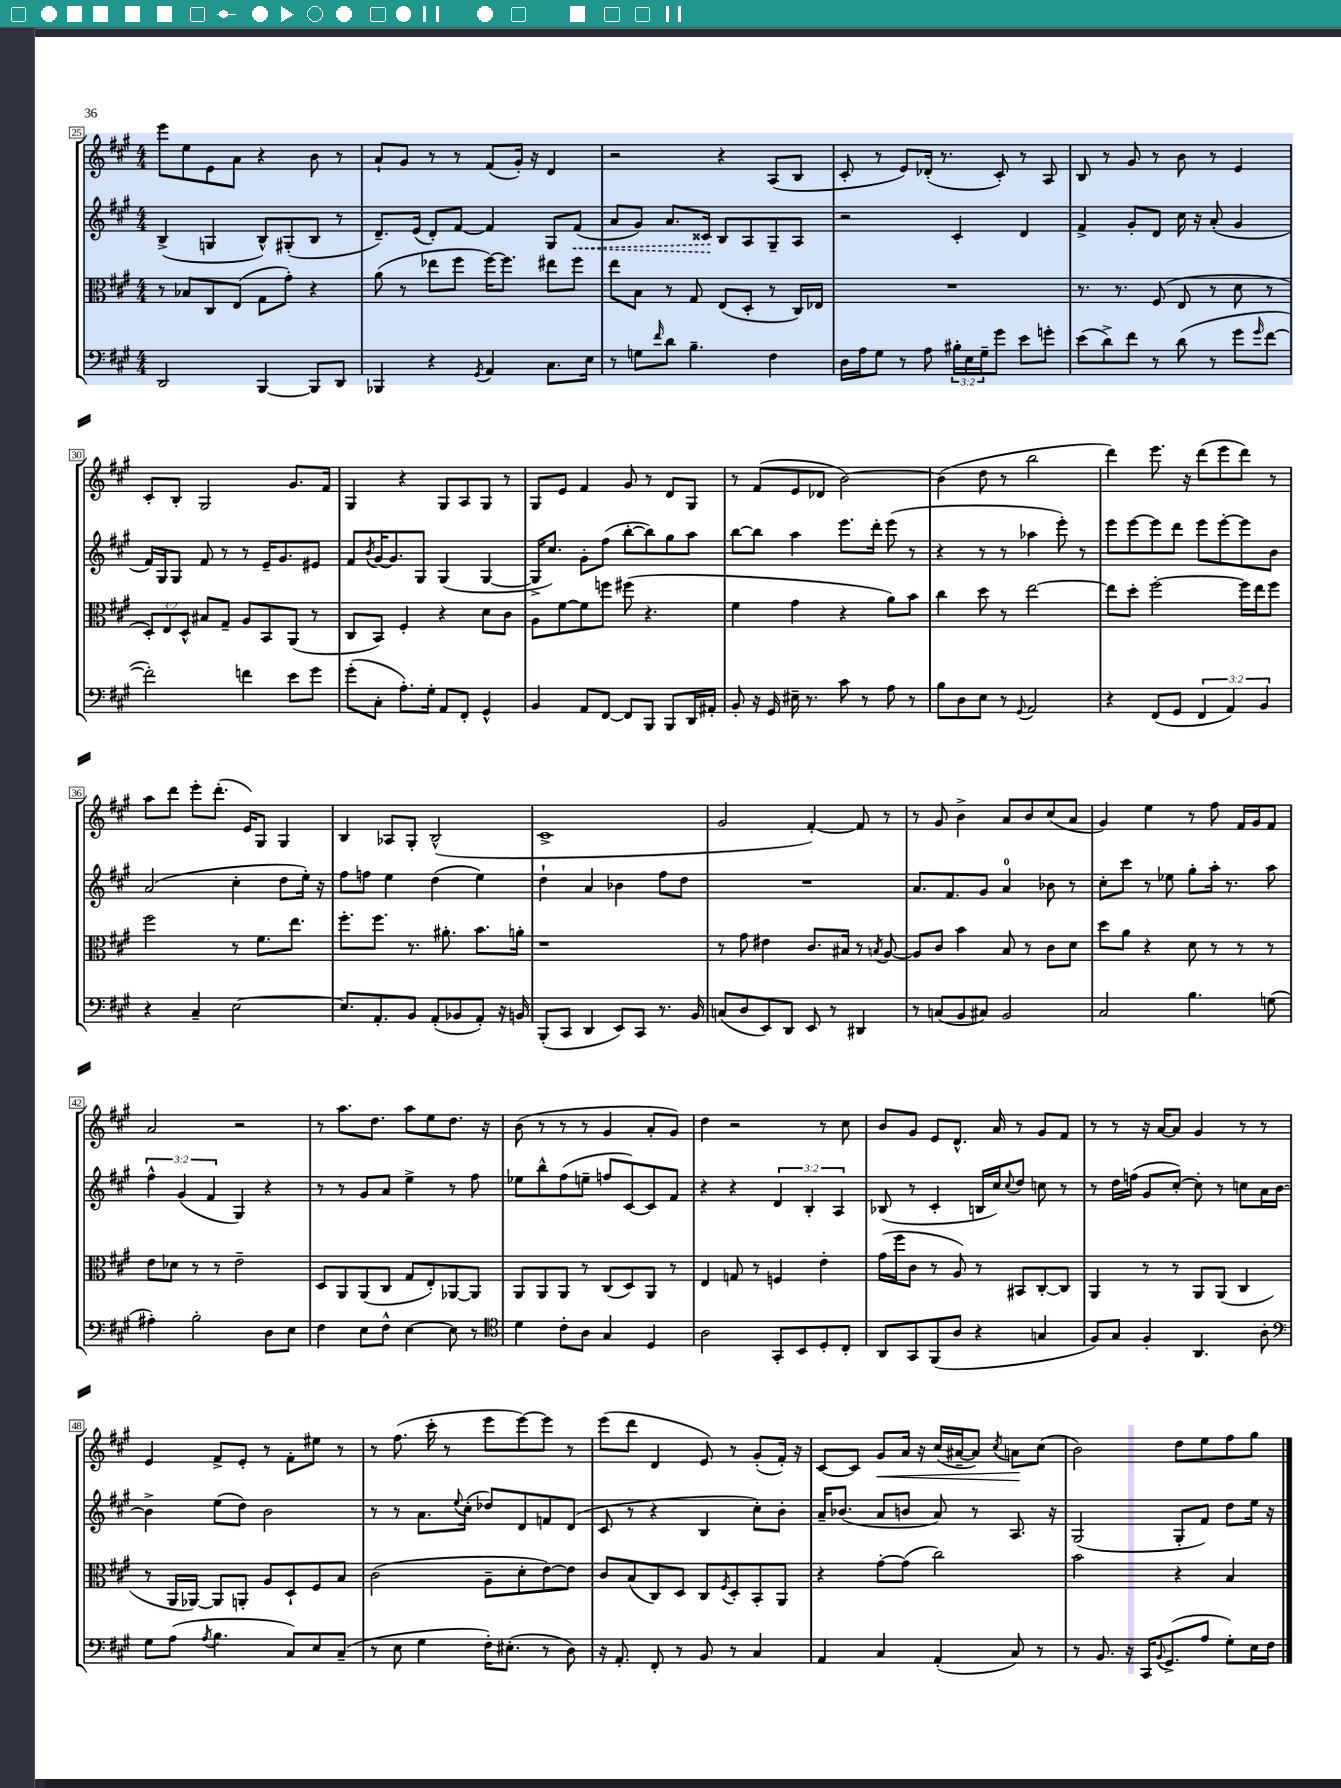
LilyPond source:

<<
\new StaffGroup <<
\new Staff = "s0" {
    \clef treble \key a \major \numericTimeSignature \time 4/4
    e'''8 e''8 e'8 a'8 r4 b'8 r8 |
    a'8-! gis'8 r8 r8 fis'8( gis'16-.) r16 d'4 |
    r2 r4 a8( b8 |
    cis'8-. r8 e'8) des'16-.( r8. cis'8-.) r8 a8 |
    b8 r8 gis'8 r8 b'8 r8 e'4 |
    cis'8-. b8-. gis2 gis'8. fis'16 |
    gis4 r4 gis8 a8 gis8 r8 |
    gis8 e'8 fis'4 gis'8 r8 d'8 gis8 |
    r8 fis'8( e'8 des'8 b'2~) |
    b'4( d''8 r8 b''2 |
    d'''4) e'''8. r16 d'''8( e'''8 d'''8) r8 |
    a''8 d'''8 e'''8-. d'''8.-.( e'16) gis8 gis4 |
    b4 aes8 gis8-. b2-^( |
    cis'1-> |
    gis'2 fis'4~-.) fis'8 r8 |
    r8 gis'8 b'4-> a'8 b'8 cis''8( a'8 |
    gis'4) e''4 r8 fis''8 fis'16 gis'16 fis'8 |
    a'2 r2 |
    r8 a''8. d''8. a''8 e''8 d''8. r16 |
    b'8( r8 r8 r8 gis'4 a'8-. gis'8) |
    d''4 r2 r8 cis''8 |
    b'8 gis'8 e'8 d'8.-^ a'16 r8 gis'8 fis'8 |
    r8 r8 r16 a'16~ a'8 gis'4 r8 r8 |
    e'4 fis'8-> e'8-. r8 fis'8-. eis''8 r8 |
    r8 fis''8.( cis'''16-. r8 e'''8 e'''8~) e'''8 r8 |
    e'''8( d'''8 d'4 e'8) r8 gis'8-.( fis'16-.) r16 |
    cis'8~ cis'8 gis'8\< a'16 r16 cis''16( ais'16~-- ais'8) \acciaccatura { cis''8 } a'8\! cis''8( |
    b'2) d''8 e''8 fis''8 gis''8 \bar "|." |
}
\new Staff = "s1" {
    \clef treble \key a \major \numericTimeSignature \time 4/4 \override Staff.TupletNumber.text = #tuplet-number::calc-fraction-text
    b4->( g4 b8-^) gis8-.( b8 r8 |
    d'8.--) e'16( d'8-.) fis'8~ fis'4 gis8 \once \override Hairpin.style = #'dashed-line fis'8\<( |
    a'8 gis'8) a'8. cisis'16\! b8 a8 gis8-- a8 |
    r2 cis'4-. d'4 |
    fis'4-> gis'8-. d'8 cis''16 r16 a'8-.( gis'4 |
    fis'16) gis16 gis8 fis'8 r8 r8 e'16-- gis'8. eis'8 |
    fis'8 \acciaccatura { b'8 } gis'16~ gis'8. gis8 gis4( gis4~ |
    gis16-> cis''8.) gis'8-. fis''8( b''8~-. b''8) gis''8 a''8 |
    b''8~ b''8 a''4 e'''8. d'''16-. e'''8( r8 |
    r4 r8 r8 aes''4 e'''8-.) r8 |
    e'''8 e'''8~ e'''8 d'''8 e'''8 e'''8~-. e'''8 b'8 |
    a'2( cis''4-. d''8 e''16-.) r16 |
    fis''8 f''8 e''4 d''4( e''4) |
    d''4-! a'4 bes'4 fis''8 d''8 |
    R1 |
    a'8. fis'8. gis'8 a'4-0 bes'8 r8 |
    cis''8-. cis'''8 r8 ees''8 gis''8-. a''16-. r8. a''8 |
    \tuplet 3/2 { fis''4-^ gis'4( fis'4 } gis4) r4 |
    r8 r8 gis'8 a'8 e''4-> r8 fis''8 |
    ees''8 b''8-^ fis''8( e''8-- f''8 cis'8~) cis'8 fis'8 |
    r4 r4 \tuplet 3/2 { d'4 b4-. a4 } |
    bes8( r8 cis'4-. b16 cis''16) \appoggiatura { cis''8 } d''8 c''8 r8 |
    r8 d''16 f''16( gis'8 cis''8~-.) cis''8-. r8 c''8 a'16 b'16~ |
    b'4-> e''8( d''8) b'2 |
    r8 r8 a'8. \appoggiatura { e''8 } cis''16-.( des''8) d'8 f'8 d'8( |
    cis'8 r8 r4 b4 cis''8-.) b'8-. |
    a'16-- bes'8.( a'8 b'8 a'8) r8 a8. r16 |
    gis2( gis8-. fis'8) d''8 e''16 r16 \bar "|." |
}
\new Staff = "s2" {
    \clef alto \key a \major \numericTimeSignature \time 4/4 \override Staff.TupletNumber.text = #tuplet-number::calc-fraction-text
    r8 bes8 cis8 e8( gis8 gis'8-.) r4 |
    a'8( r8 ees''8 fis''8 fis''16~) fis''8. eis''8 fis''8 |
    e''8 b8 r8 gis8 e8( d8-. r8 cis16) ees16 |
    R1 |
    r8. r8. fis8( e8 r8 d'8 r8 |
    \tuplet 3/2 { d8-.) e8 d8-^ } bis8 gis8-- a8 b,8 a,8( r8 |
    cis8 b,8) fis4-. r4 d'8 cis'8 |
    a8 fis'8~ fis'8 f''8 fis''8( r4. |
    fis'4 gis'4 r4 a'8) b'8 |
    cis''4 d''8 r8 e''2~ |
    e''8 d''8-. fis''2~-. fis''16 e''16 fis''8 |
    fis''2 r8 fis'8. e''8. |
    fis''8.-. fis''8. r8. ais'8.-. b'8. a'16-. |
    r1 |
    r8 gis'8 eis'4 cis'8. bis16 r8 \acciaccatura { b8 } a8~ |
    a8 cis'8 b'4 b8 r8 cis'8 d'8 |
    d''8 a'8 r4 d'8 r8 r8 r8 |
    e'8 des'8 r8 r8 e'2-- |
    d8 a,8 a,8( cis8 gis8 e8-.) aes,8~ aes,8 |
    a,8 a,8 a,8 r8 cis8( d8) a,8 r8 |
    e4 g8 r8 f4 e'4-. |
    gis'16( fis''16 cis'8 r8 a8) r8 bis,8 cis8~-. cis8 |
    a,4 r8 r8 a,8 a,8( cis4 |
    r8 a,16 aes,16~) aes,8 a,8-. a8 d8-! fis8 b8 |
    cis'2( a8-- d'8-. e'8~) e'8 |
    cis'8 b8( cis8) d8 cis8 \acciaccatura { fis8 } d8-. b,8-. a,8 |
    r4 gis'8~-. gis'8( cis''2) |
    b'2 r4 b4 \bar "|." |
}
\new Staff = "s3" {
    \clef bass \key a \major \numericTimeSignature \time 4/4 \override Staff.TupletNumber.text = #tuplet-number::calc-fraction-text
    d,2 b,,4~ b,,8 d,8 |
    bes,,4 r4 \acciaccatura { gis,8 } a,4 cis8. e16 |
    r8 g8 \grace { fis'16 } d'8 b4.-- fis4 |
    d16 a16 gis8 r8 a8 \tuplet 3/2 { bis16-. e16 gis16-- } gis'8 e'8 g'8-. |
    e'8( d'8->) fis'8 r8 d'8( r8 gis'8 \grace { gis'16 } fis'8~ |
    fis'2-.) f'4 e'8 gis'8 |
    gis'8-.( cis8-. a8.-.) gis16-. a,8 fis,8-. gis,4-^ |
    b,4 a,8 fis,8~ fis,8 b,,8 b,,8 d,16 ais,16-. |
    b,8-. r16 gis,16 eis16-- r8. cis'8 r8 a8 r8 |
    b8 d8 e8 r8 \appoggiatura { gis,8 } a,2 |
    r4 fis,8( gis,8 \tuplet 3/2 { fis,4 a,4) b,4 } |
    r4 cis4-- e2~ |
    e8. a,8.-. b,8 a,8-.( bes,8 a,8-.) r16 b,16 |
    b,,8-.( cis,8 d,4 e,8) cis,8 r8. b,16 |
    c8( d8 e,8) d,8 e,8 r8 dis,4 |
    r8 c8( b,8 cis8) b,2 |
    cis2 b4. g8( |
    ais4-.) b2-. d8 e8 |
    fis4 e8 fis8-^ e4~ e8 r8 |
    \clef tenor d'4 cis'8-. a8 gis4 d4 |
    a2 gis,8-. b,8 d8-. cis8-. |
    a,8 gis,8 fis,8( a8 r4 g4 |
    fis8) gis8 fis4-. a,4. a8-. |
    \clef bass gis8 a8( \acciaccatura { a8 } b4. cis8) e8 cis8--( |
    r8 e8 gis4 fis16-.) eis8.-.( r8 d8) |
    r16 a,8.-. fis,8-. r8 b,8 r8 cis4 |
    a,4 cis4 a,4-.( cis8) r8 |
    r8 b,8. r16 cis,16 \appoggiatura { b,8 } gis,8.->( a8 gis8-.) e16 fis16 \bar "|." |
}
>>
>>
\layout { \context { \Score currentBarNumber = #25 \override BarNumber.stencil = #(make-stencil-boxer 0.1 0.3 ly:text-interface::print) } }
